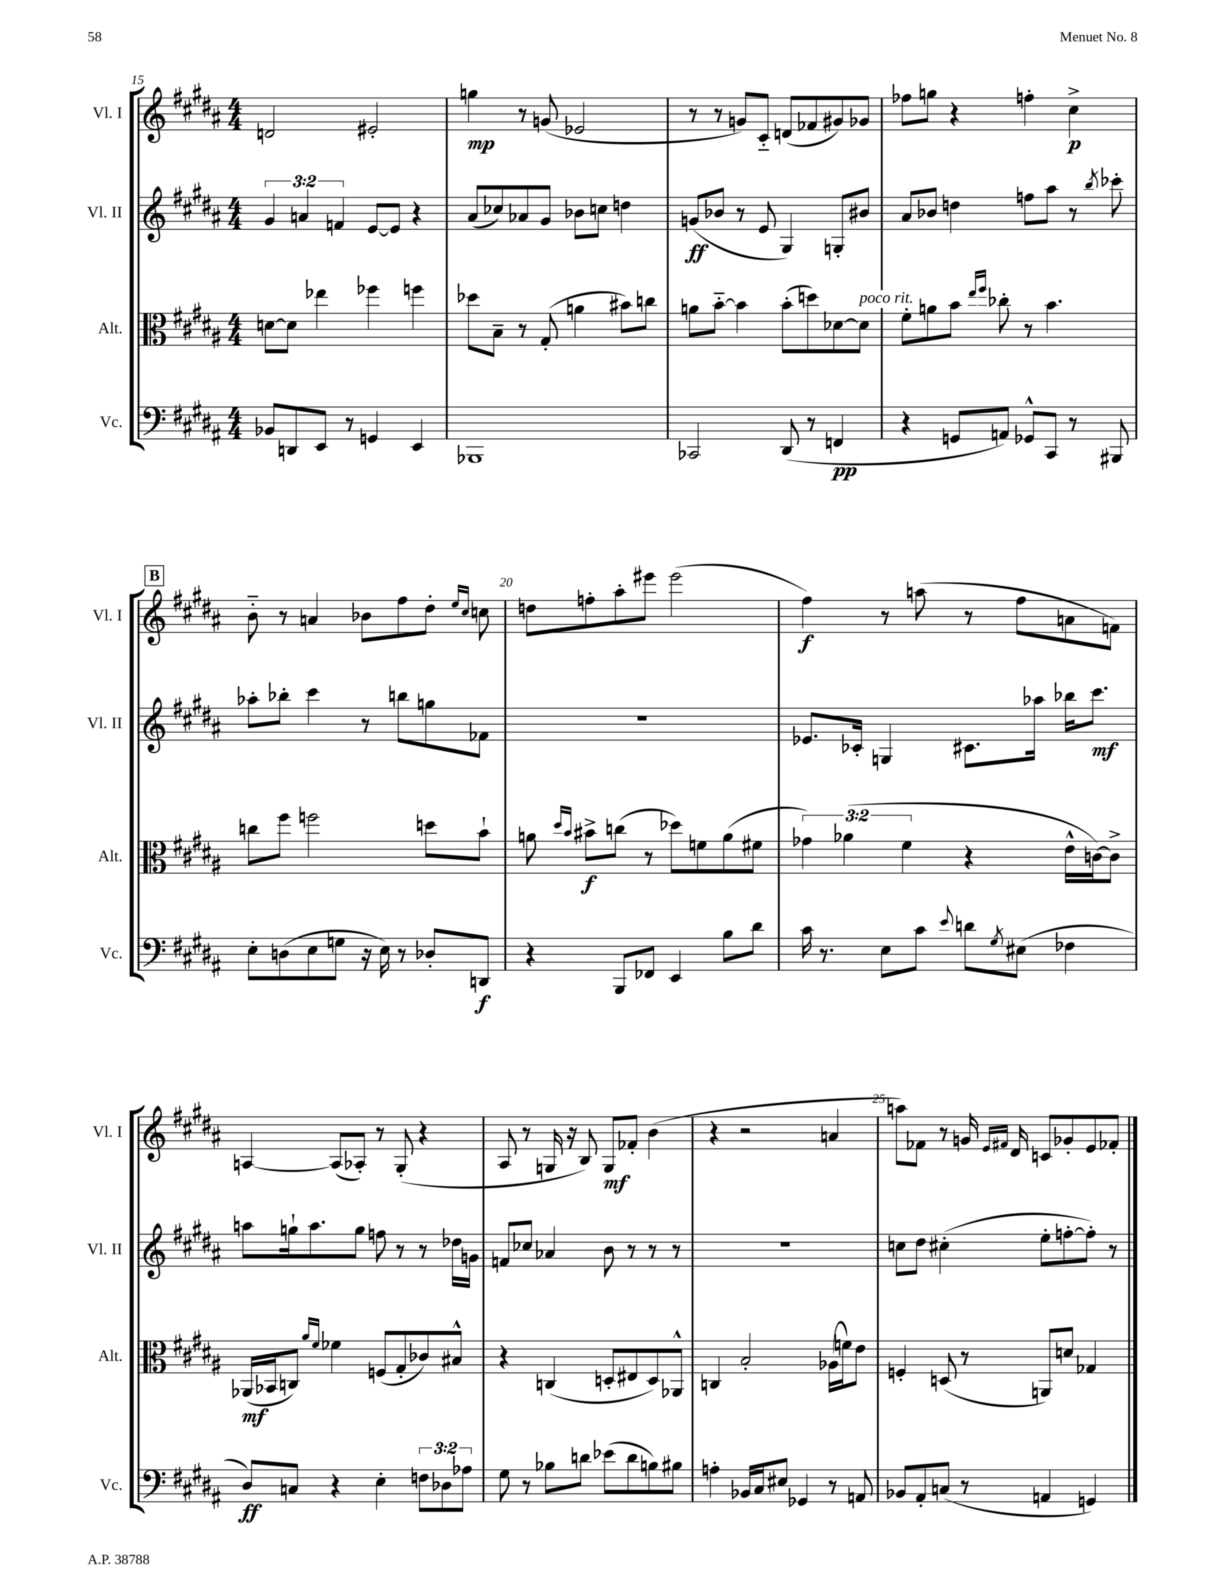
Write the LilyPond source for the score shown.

<<
\new StaffGroup <<
\new Staff = "s0" \with { instrumentName = "Vl. I" shortInstrumentName = "Vl. I" } {
    \clef treble \key b \major \numericTimeSignature \time 4/4
    d'2 eis'2-. |
    g''4\mp r8 g'8( ees'2 |
    r8 r8 g'8) cis'8-_ d'8( fes'8 gis'8) ges'8 |
    fes''8 g''8 r4 f''4-. cis''4->\p |
    \mark \markup { \box "B" } b'8-_ r8 a'4 bes'8 fis''8 dis''8-. \grace { e''16 cis''16 } c''8 |
    d''8 f''8-. ais''8-. eis'''8 eis'''2( |
    fis''4\f) r8 a''8( r8 fis''8 a'8 f'8) |
    a4~ a8( aes8-.) r8 gis8-.( r4 |
    ais8 r8 g16 r16 b8) g8\mf fes'8-. b'4( |
    r4 r2 a'4 |
    a''8) fes'8 r8 g'16 \grace { e'16 fis'16 } dis'16 c'8 ges'8-. e'8 fes'8-. \bar "|." |
}
\new Staff = "s1" \with { instrumentName = "Vl. II" shortInstrumentName = "Vl. II" } {
    \clef treble \key b \major \numericTimeSignature \time 4/4 \override Staff.TupletNumber.text = #tuplet-number::calc-fraction-text
    \tuplet 3/2 { gis'4 a'4 f'4 } e'8~ e'8 r4 |
    ais'8( ces''8) aes'8 gis'8 bes'8 c''8 d''4 |
    g'8\ff( bes'8 r8 e'8 gis4) g8-. bis'8 |
    ais'8 bes'8 d''4 f''8 ais''8 r8 \acciaccatura { b''8 } ces'''8-. |
    \mark \markup { \box "B" } aes''8-. bes''8-. cis'''4 r8 b''8 g''8 fes'8 |
    R1 |
    ees'8. ces'16-. g4 cis'8. aes''16 bes''16 cis'''8.\mf |
    a''8 g''16-! a''8. g''8 f''8 r8 r8 des''16 g'16 |
    f'8 ces''8 aes'4 b'8 r8 r8 r8 |
    r1 |
    c''8 dis''8 cis''4-.( e''8-. f''8~-. f''8-.) r8 \bar "|." |
}
\new Staff = "s2" \with { instrumentName = "Alt." shortInstrumentName = "Alt." } {
    \clef alto \key b \major \numericTimeSignature \time 4/4 \override Staff.TupletNumber.text = #tuplet-number::calc-fraction-text
    d'8~ d'8 ees''4 fes''4 f''4 |
    des''8 b8-- r8 gis8-.( a'4 bis'8) c''8 |
    a'8 b'8~-_ b'4 b'8-.( d''8) des'8~ des'8^\markup { \italic "poco rit." } |
    fis'8-. a'8 b'8 \grace { e''16 fis''16 } ces''8-. r8 b'4. |
    \mark \markup { \box "B" } c''8 fis''8 f''2 d''8 b'8-! |
    a'8 \grace { dis''16 b'16 } bis'8->\f c''8( r8 des''8) f'8 a'8( fis'8 |
    \tuplet 3/2 { ges'4) aes'4( fis'4 } r4 e'16-^ c'16~) c'8-> |
    aes,16\mf( bes,16 c8) \grace { ais'16 fis'16 } fes'4 f8( gis8-. ces'8) bis8-^ |
    r4 c4( d8-. eis8 d8) aes,8-^ |
    c4 b2-. aes16( f'16) e'8 |
    f4-. d8( r8 a,8) d'8 ges4 \bar "|." |
}
\new Staff = "s3" \with { instrumentName = "Vc." shortInstrumentName = "Vc." } {
    \clef bass \key b \major \numericTimeSignature \time 4/4 \override Staff.TupletNumber.text = #tuplet-number::calc-fraction-text
    bes,8 d,8 e,8 r8 g,4 e,4 |
    bes,,1 |
    ces,2 dis,8( r8 f,4\pp |
    r4 g,8 a,8) ges,8-^ cis,8 r8 bis,,8 |
    \mark \markup { \box "B" } e8-. d8( e8 g8 r16 e16) r8 des8-. d,8\f |
    r4 b,,8 fes,8 e,4 b8 dis'8 |
    cis'16 r8. e8 cis'8 \appoggiatura { e'8 } d'8 \acciaccatura { gis8 } eis8( fes4 |
    dis8\ff) c8 r4 e4-. \tuplet 3/2 { f8 des8 aes8 } |
    gis8 r8 bes8 d'8 ees'8( d'8 b8) bis8 |
    a4-. bes,16 cis16 eis8 ges,4 r8 a,8 |
    bes,8 ais,8-. c8( r8 a,4 g,4) \bar "|." |
}
>>
>>
\layout { \context { \Score currentBarNumber = #15 \override BarNumber.break-visibility = ##(#f #t #t) barNumberVisibility = #(every-nth-bar-number-visible 5) } }
